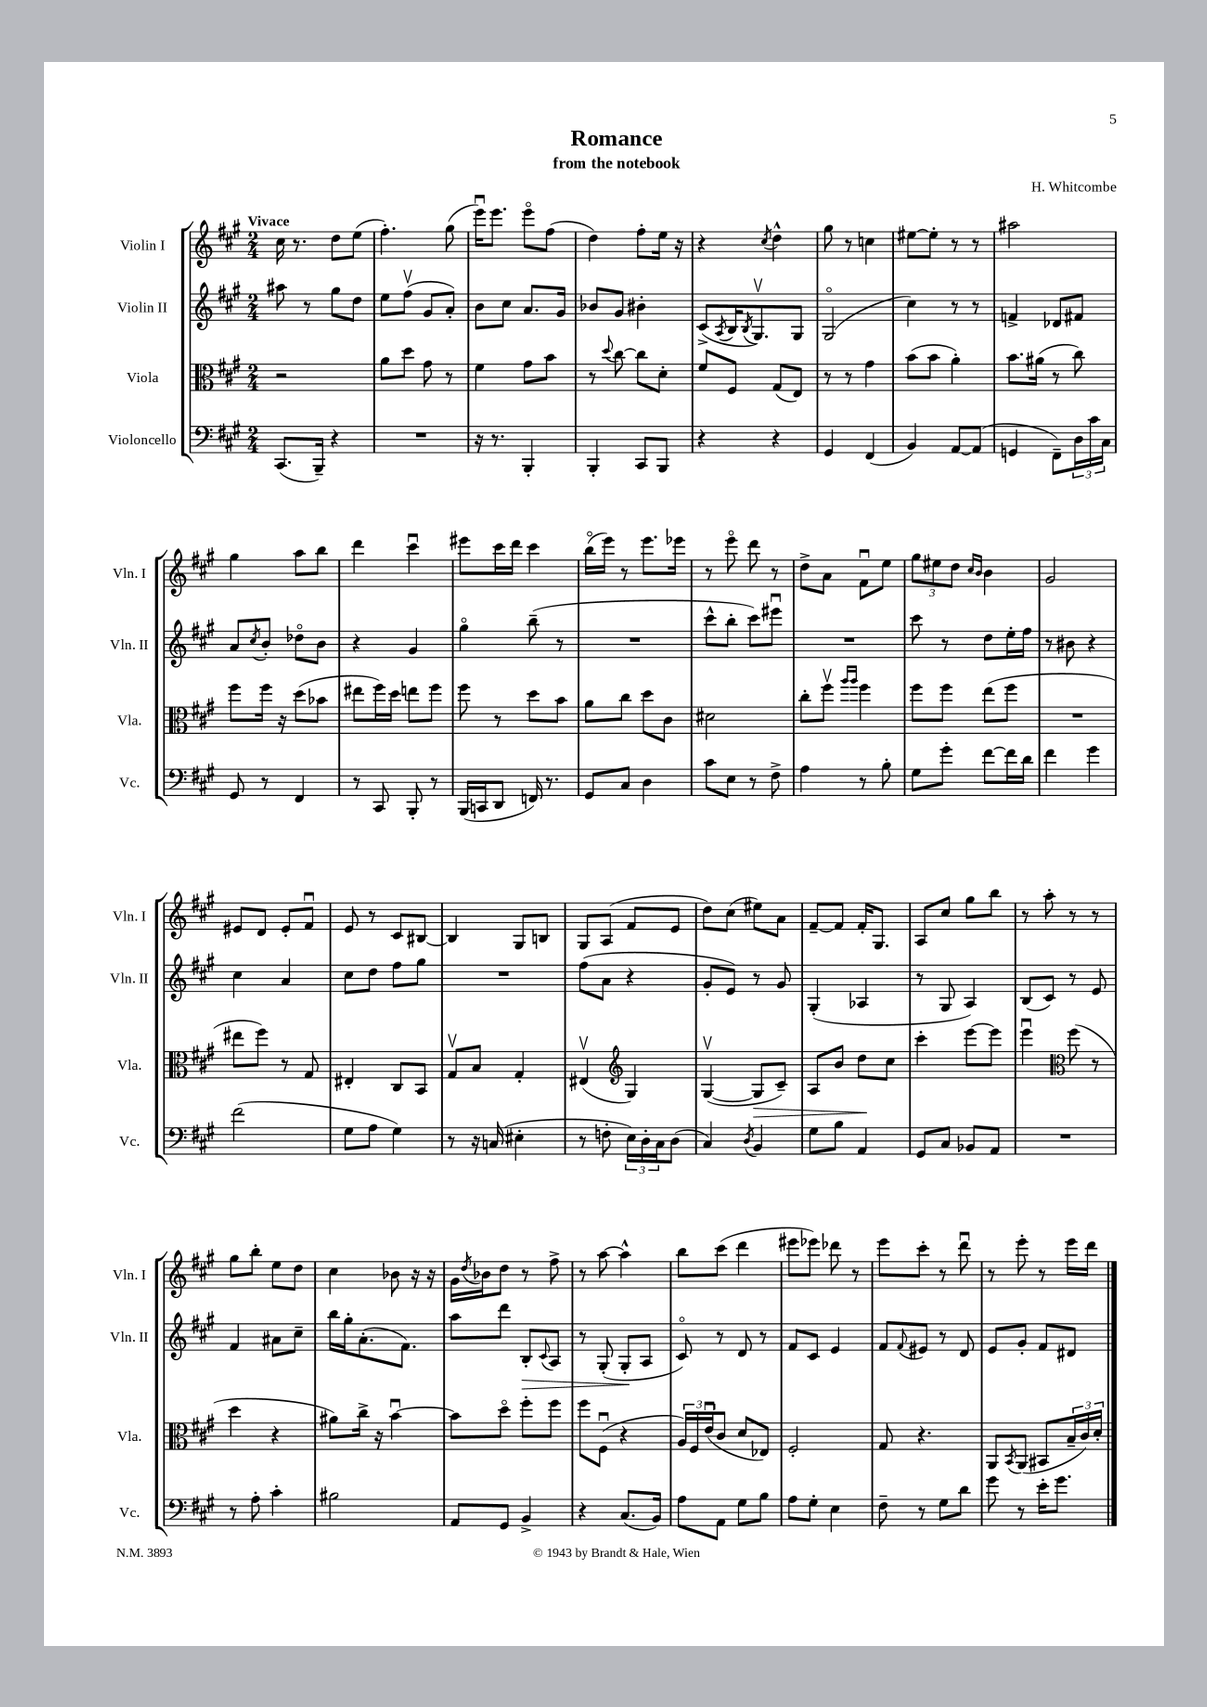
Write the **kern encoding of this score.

**kern	**kern	**dynam	**kern	**dynam	**kern
*part4	*part3	*part3	*part2	*part2	*part1
*staff4	*staff3	*staff3	*staff2	*staff2	*staff1
*I"Violoncello	*I"Viola	*	*I"Violin II	*	*I"Violin I
*I'Vc.	*I'Vla.	*	*I'Vln. II	*	*I'Vln. I
*clefF4	*clefC3	*	*clefG2	*	*clefG2
*k[f#c#g#]	*k[f#c#g#]	*	*k[f#c#g#]	*	*k[f#c#g#]
*M2/4	*M2/4	*	*M2/4	*	*M2/4
=1	=1	=1	=1	=1	=1
!	!	!	!	!	!LO:TX:a:B:t=Vivace
(8.CC#/L	2r	.	8aa#X\	.	16cc#\
.	.	.	.	.	8.r
.	.	.	8r	.	.
16BBB~/Jk)	.	.	.	.	.
4r	.	.	8gg#\L	.	8dd\L
.	.	.	8dd\J	.	(8ee\J
=2	=2	=2	=2	=2	=2
2r	8a\L	.	8ee\L	.	4.ff#'\)
.	8dd\J	.	(8ff#v\J	.	.
.	8g#\	.	8g#/L	.	.
.	8r	.	8a'/J)	.	(8gg#\
=3	=3	=3	=3	=3	=3
16r	4f#\	.	8b\L	.	16eeeu\KL)
8.r	.	.	.	.	8.eee\J
.	.	.	8cc#\J	.	.
4BBB'/	8g#\L	.	8.a/L	.	8eee\L
.	8b\J	.	.	.	(8ff#\J
.	.	.	16g#/Jk	.	.
=4	=4	=4	=4	=4	=4
4BBB'/	8r	.	8b-X/L	.	4dd\)
.	8qqdd/	.	.	.	.
.	[8cc#\	.	8g#/J	.	.
8CC#/L	8cc#\L]	.	4b#X'\	.	8ff#'\L
8BBB/J	8d'\J	.	.	.	16ee\Jk
.	.	.	.	.	16r
=5	=5	=5	=5	=5	=5
4r	8f#/L	.	(8c#^/L	.	4r
.	.	.	8qA/	.	.
.	8F#/J	.	16B/K	.	.
.	.	.	8qB/	.	.
.	.	.	8.G#v/)	.	.
.	.	.	.	.	8qcc#/
4r	(8G#/L	.	.	.	4dd^^\
.	8E/J)	.	8G#/J	.	.
=6	=6	=6	=6	=6	=6
4GG#/	8r	.	(2G#/	.	8gg#\
.	8r	.	.	.	8r
(4FF#/	4g#\	.	.	.	4ccn\
=7	=7	=7	=7	=7	=7
4BB/)	(8b\L	.	4cc#\)	.	[8ee#X\L
.	8b\J	.	.	.	8ee#'\J]
[8AA/L	4a'\)	.	8r	.	8r
(8AA/J]	.	.	8r	.	8r
=8	=8	=8	=8	=8	=8
4GGn/	8.b\L	.	4fn^/	.	2aa#X\
.	(16a#X\Jk	.	.	.	.
8FF#~\L)	8r	.	8d-X/L	.	.
24D\L	8cc#\)	.	8f#X/J	.	.
24c#\	.	.	.	.	.
24C#\JJ	.	.	.	.	.
!!LO:LB:g=z
=9	=9	=9	=9	=9	=9
8GG#/	8ff#\L	.	8a/L	.	4gg#\
.	.	.	8qcc#/	.	.
8r	16ff#\Jk	.	8b'/J	.	.
.	16r	.	.	.	.
4FF#/	(8dd\L	.	8dd-X\L	.	8aa\L
.	8b-X\J	.	8b\J	.	8bb\J
=10	=10	=10	=10	=10	=10
8r	8ee#X\L	.	4r	.	4ddd\
8CC#/	16ff#\L)	.	.	.	.
.	16dd\JJ	.	.	.	.
8BBB'/	8een\L	.	4g#/	.	4ccc#u\
8r	8ff#\J	.	.	.	.
=11	=11	=11	=11	=11	=11
(16BBB/LL	8ff#\	.	4gg#\	.	8eee#X\L
16CCn/J	.	.	.	.	.
8DD/J	8r	.	.	.	16ccc#\L
.	.	.	.	.	16ddd\JJ
16FFn/)	8dd\L	.	(8bb~\	.	4ccc#\
8.r	.	.	.	.	.
.	8b\J	.	8r	.	.
=12	=12	=12	=12	=12	=12
8GG#/L	8a\L	.	2r	.	(16bb\LL
.	.	.	.	.	16eee\JJ)
8C#/J	8cc#\J	.	.	.	8r
4D\	8dd\L	.	.	.	8.eee\L
.	8c#\J	.	.	.	.
.	.	.	.	.	16eee-X\Jk
=13	=13	=13	=13	=13	=13
8c#\L	2d#X\	.	8ccc#^^\L	.	8r
8E\J	.	.	8bb'\J	.	8eee\
8r	.	.	8ccc#\L)	.	8ddd\
8F#^\	.	.	8eee#Xu\J	.	8r
=14	=14	=14	=14	=14	=14
4A\	8cc#'\L	.	2r	.	8dd^\L
.	8ff#v\J	.	.	.	8a\J
.	16qqaa/LL	.	.	.	.
.	16qqaa/JJ	.	.	.	.
8r	4ff#\	.	.	.	8f#u\L
8B'\	.	.	.	.	8ee\J
=15	=15	=15	=15	=15	=15
8G#\L	8ff#\L	.	8ccc#\	.	12gg#\L
.	.	.	.	.	12ee#X\
8g#'\J	8ff#\J	.	8r	.	.
.	.	.	.	.	12dd\J
.	.	.	.	.	16qqcc#/LL
.	.	.	.	.	16qqb/JJ
[8f#\L	(8ee\L	.	8dd\L	.	4b\
16f#\L]	8ff#\J	.	16ee'\L	.	.
16d\JJ	.	.	16ff#\JJ	.	.
=16	=16	=16	=16	=16	=16
4f#\	2r	.	8r	.	2g#/
.	.	.	8b#X\	.	.
4g#\	.	.	4r	.	.
!!LO:LB:g=z
=17	=17	=17	=17	=17	=17
(2f#\	8ee#X\L	.	4cc#\	.	8e#X/L
.	8ff#\J)	.	.	.	8d/J
.	8r	.	4a/	.	8e#'/L
.	8G#/	.	.	.	8f#u/J
=18	=18	=18	=18	=18	=18
8G#\L	4E#X'/	.	8cc#\L	.	8e/
8A\J	.	.	8dd\J	.	8r
4G#\)	8C#/L	.	8ff#\L	.	8c#/L
.	8BB/J	.	8gg#\J	.	[8B#X/J
=19	=19	=19	=19	=19	=19
8r	8G#v/L	.	2r	.	4B#/]
16r	8B/J	.	.	.	.
(16Cn/	.	.	.	.	.
4E#X'\	4G#'/	.	.	.	8G#/L
.	.	.	.	.	8Bn/J
=20	=20	=20	=20	=20	=20
8r	(4E#Xv/	.	(8ff#\L	.	8G#/L
8Fn'\	.	.	8a\J	.	(8A/J
*	*clefG2	*	*	*	*
24E\LL)	4G#/)	.	4r	.	8f#/L
24D'\	.	.	.	.	.
24C#\J	.	.	.	.	.
(8D\J	.	.	.	.	8e/J
=21	=21	=21	=21	=21	=21
4C#/)	([4G#v/	.	8g#'/L	.	8dd\L)
.	.	.	8e/J)	.	(8cc#\J
8qD/	.	.	.	.	.
!	!	!LO:HP:b	!	!	!
4BB/	8G#/L]	>	8r	.	8ee#X\L)
.	8c#~/J)	.	8g#/	.	8a\J
=22	=22	=22	=22	=22	=22
8G#\L	8A/L	.	(4G#'/	.	[8f#~/L
8B\J	8b/J	.	.	.	8f#/J]
4AA/	8dd\L	.	4A-X/	.	16f#'/KL
.	.	.	.	.	8.G#/J
.	8cc#\J	]	.	.	.
=23	=23	=23	=23	=23	=23
8GG#/L	4ccc#'\	.	8r	.	8A/L
8C#/J	.	.	8G#/	.	8cc#/J
8BB-X/L	[8eee\L	.	4A/)	.	8gg#\L
8AA/J	8eee\J]	.	.	.	8bb\J
=24	=24	=24	=24	=24	=24
2r	4eeeu\	.	(8B/L	.	8r
.	.	.	8c#/J)	.	8aa'\
*	*clefC3	*	*	*	*
.	(8ff#\	.	8r	.	8r
.	8r	.	8e/	.	8r
!!LO:LB:g=z
=25	=25	=25	=25	=25	=25
8r	4dd\	.	4f#/	.	8gg#\L
8A'\	.	.	.	.	8bb'\J
4c#'\	4r	.	8a#X\L	.	8ee\L
.	.	.	8cc#~\J	.	8dd\J
=26	=26	=26	=26	=26	=26
2B#X\	8a#X\L)	.	16bb\LL	.	4cc#\
.	.	.	16gg#'\J	.	.
.	16cc#^\Jk	.	(8.a'\	.	.
.	16r	.	.	.	.
.	[4bu\	.	.	.	8b-X\
.	.	.	8.f#\J)	.	.
.	.	.	.	.	16r
.	.	.	.	.	16r
=27	=27	=27	=27	=27	=27
8AA/L	8b\L]	.	8aa\L	.	16g#\LL
.	.	.	.	.	8qdd/
.	.	.	.	.	16b-X\J
8GG#/J	8dd\J	.	8ddd\J	.	8dd\J
!	!	!	!	!LO:HP:b	!
4BB^/	8ff#'\L	.	8B'/L	>	8r
.	.	.	8qqc#/	.	.
.	8ff#\J	.	8A/J	.	8ff#^\
=28	=28	=28	=28	=28	=28
4r	8ff#\L	.	8r	.	8r
.	(8F#u\J	.	(8G#'/	.	[8aa\
(8.C#/L	4r	.	8G#'/L	.	4aa^^\]
.	.	.	8A/J	]	.
16BB/Jk)	.	.	.	.	.
=29	=29	=29	=29	=29	=29
8A\L	24A/LL)	.	8c#/)	.	8bb\L
.	24F#/	.	.	.	.
.	(24eu/J	.	.	.	.
8AA\J	8c#/J	.	8r	.	(8ccc#\J
8G#\L	8d/L	.	8d/	.	4ddd\
8B\J	8E-X/J)	.	8r	.	.
=30	=30	=30	=30	=30	=30
8A\L	2F#'/	.	8f#/L	.	8eee#X\L
8G#'\J	.	.	8c#/J	.	8eee-X\J)
4E\	.	.	4e/	.	8ddd-X\
.	.	.	.	.	8r
=31	=31	=31	=31	=31	=31
8F#~\	8G#/	.	8f#/L	.	8eee\L
.	.	.	8qqf#/	.	.
8r	4.r	.	8e#X/J	.	8ccc#'\J
8G#\L	.	.	8r	.	8r
8d\J	.	.	8d/	.	8dddu\
=32	=32	=32	=32	=32	=32
8g#\	8AA/L	.	8e/L	.	8r
.	8qBB/	.	.	.	.
8r	(8AA/J	.	8g#'/J	.	8eee'\
16e'\KL	8BB#X/L	.	8f#/L	.	8r
8.g#\J	.	.	.	.	.
.	24B~/L	.	8d#X/J	.	16eee\LL
.	24c#/)	.	.	.	.
.	.	.	.	.	16ddd\JJ
.	24d'/JJ	.	.	.	.
==	==	==	==	==	==
*-	*-	*-	*-	*-	*-
